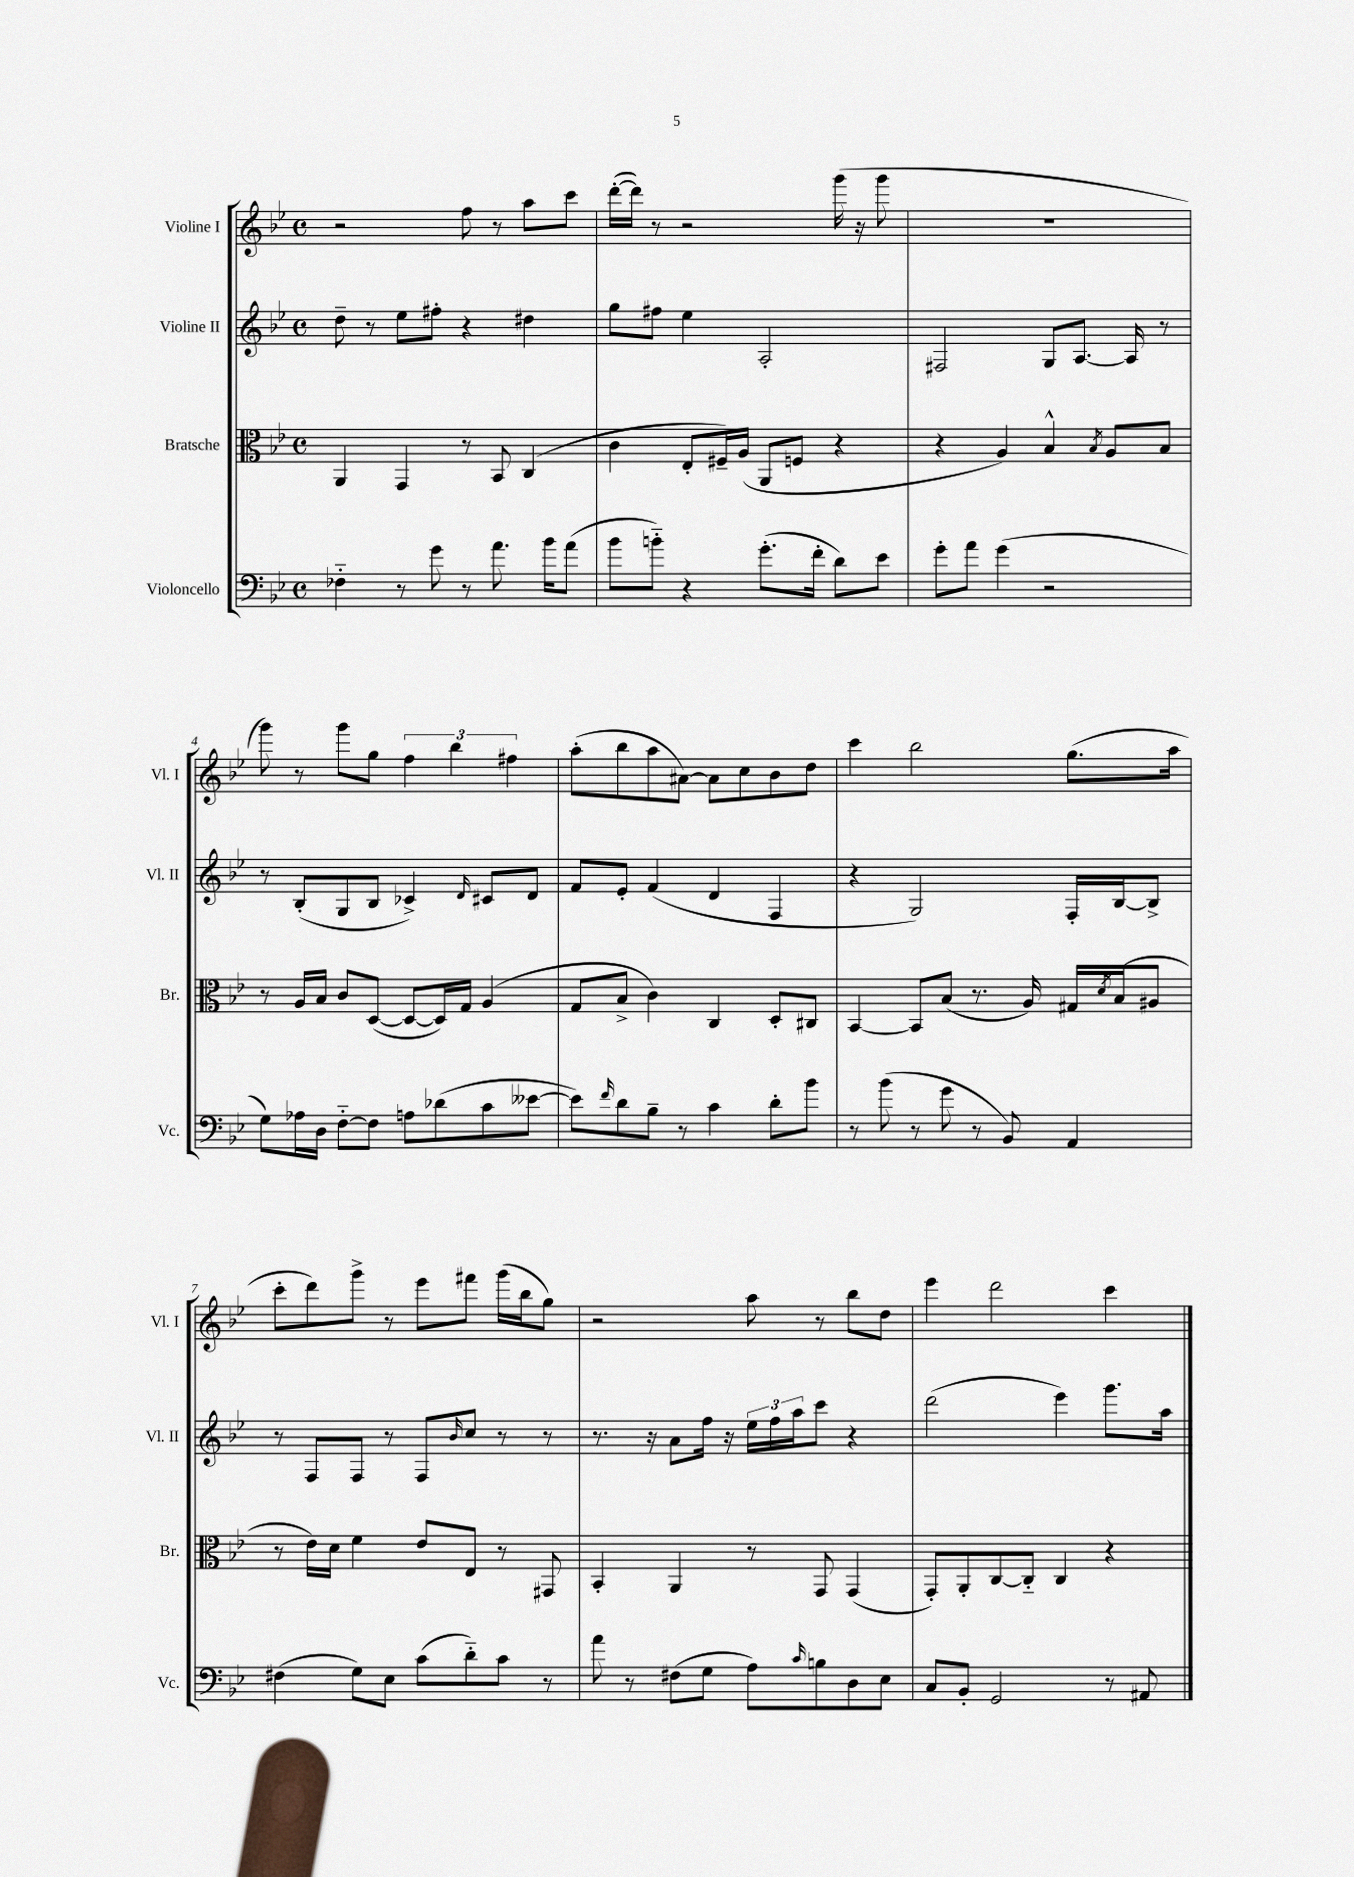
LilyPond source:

<<
\new StaffGroup <<
\new Staff = "s0" \with { instrumentName = "Violine I" shortInstrumentName = "Vl. I" } {
    \clef treble \key bes \major \defaultTimeSignature \time 4/4
    r2 f''8 r8 a''8 c'''8 |
    d'''16~-.( d'''16) r8 r2 g'''16( r16 g'''8 |
    R1 |
    g'''8) r8 g'''8 g''8 \tuplet 3/2 { f''4 bes''4 fis''4 } |
    a''8-.( bes''8 a''8 ais'8~) ais'8 c''8 bes'8 d''8 |
    c'''4 bes''2 g''8.( a''16 |
    c'''8-. d'''8) g'''8-> r8 ees'''8 fis'''8 g'''16( bes''16 g''8) |
    r2 a''8 r8 bes''8 d''8 |
    ees'''4 d'''2 c'''4 \bar "|." |
}
\new Staff = "s1" \with { instrumentName = "Violine II" shortInstrumentName = "Vl. II" } {
    \clef treble \key bes \major \defaultTimeSignature \time 4/4
    d''8-- r8 ees''8 fis''8-. r4 dis''4 |
    g''8 fis''8 ees''4 a2-. |
    fis2 g8 a8.~ a16 r8 |
    r8 bes8-.( g8 bes8 ces'4->) \grace { d'16 } cis'8 d'8 |
    f'8 ees'8-. f'4( d'4 f4 |
    r4 g2) f16-. bes16~ bes8-> |
    r8 f8 f8 r8 f8 \grace { bes'16 } c''8 r8 r8 |
    r8. r16 a'8 f''16 r16 \tuplet 3/2 { ees''16 f''16 a''16 } c'''8 r4 |
    d'''2( ees'''4) g'''8. a''16 \bar "|." |
}
\new Staff = "s2" \with { instrumentName = "Bratsche" shortInstrumentName = "Br." } {
    \clef alto \key bes \major \defaultTimeSignature \time 4/4
    a,4 g,4 r8 bes,8 c4( |
    c'4 ees8-. fis16--) a16( a,8 f8 r4 |
    r4 a4) bes4-^ \acciaccatura { bes8 } a8 bes8 |
    r8 a16 bes16 c'8 d8~( d8~ d16) g16 a4( |
    g8 bes8-> c'4) c4 d8-. cis8 |
    bes,4~ bes,8 bes8( r8. a16) gis16 \acciaccatura { d'8 } bes16( ais8 |
    r8 ees'16) d'16 f'4 ees'8 ees8 r8 gis,8 |
    bes,4-. a,4 r8 g,8 g,4( |
    g,8-.) a,8-. c8~ c8-_ c4 r4 \bar "|." |
}
\new Staff = "s3" \with { instrumentName = "Violoncello" shortInstrumentName = "Vc." } {
    \clef bass \key bes \major \defaultTimeSignature \time 4/4
    fes4-_ r8 g'8 r8 a'8. bes'16 a'8( |
    bes'8 b'8-_) r4 g'8.-.( f'16-. d'8) ees'8 |
    g'8-. a'8 g'4( r2 |
    g8) aes16 d16 f8~-_ f8 a8 des'8( c'8 eeses'8~ |
    eeses'8) \grace { f'16 } d'8 bes8-- r8 c'4 d'8-. bes'8 |
    r8 bes'8( r8 g'8 r8 bes,8) a,4 |
    fis4( g8) ees8 c'8( d'8-_) c'8 r8 |
    a'8 r8 fis8( g8 a8) \grace { c'16 } b8 d8 ees8 |
    c8 bes,8-. g,2 r8 ais,8 \bar "|." |
}
>>
>>
